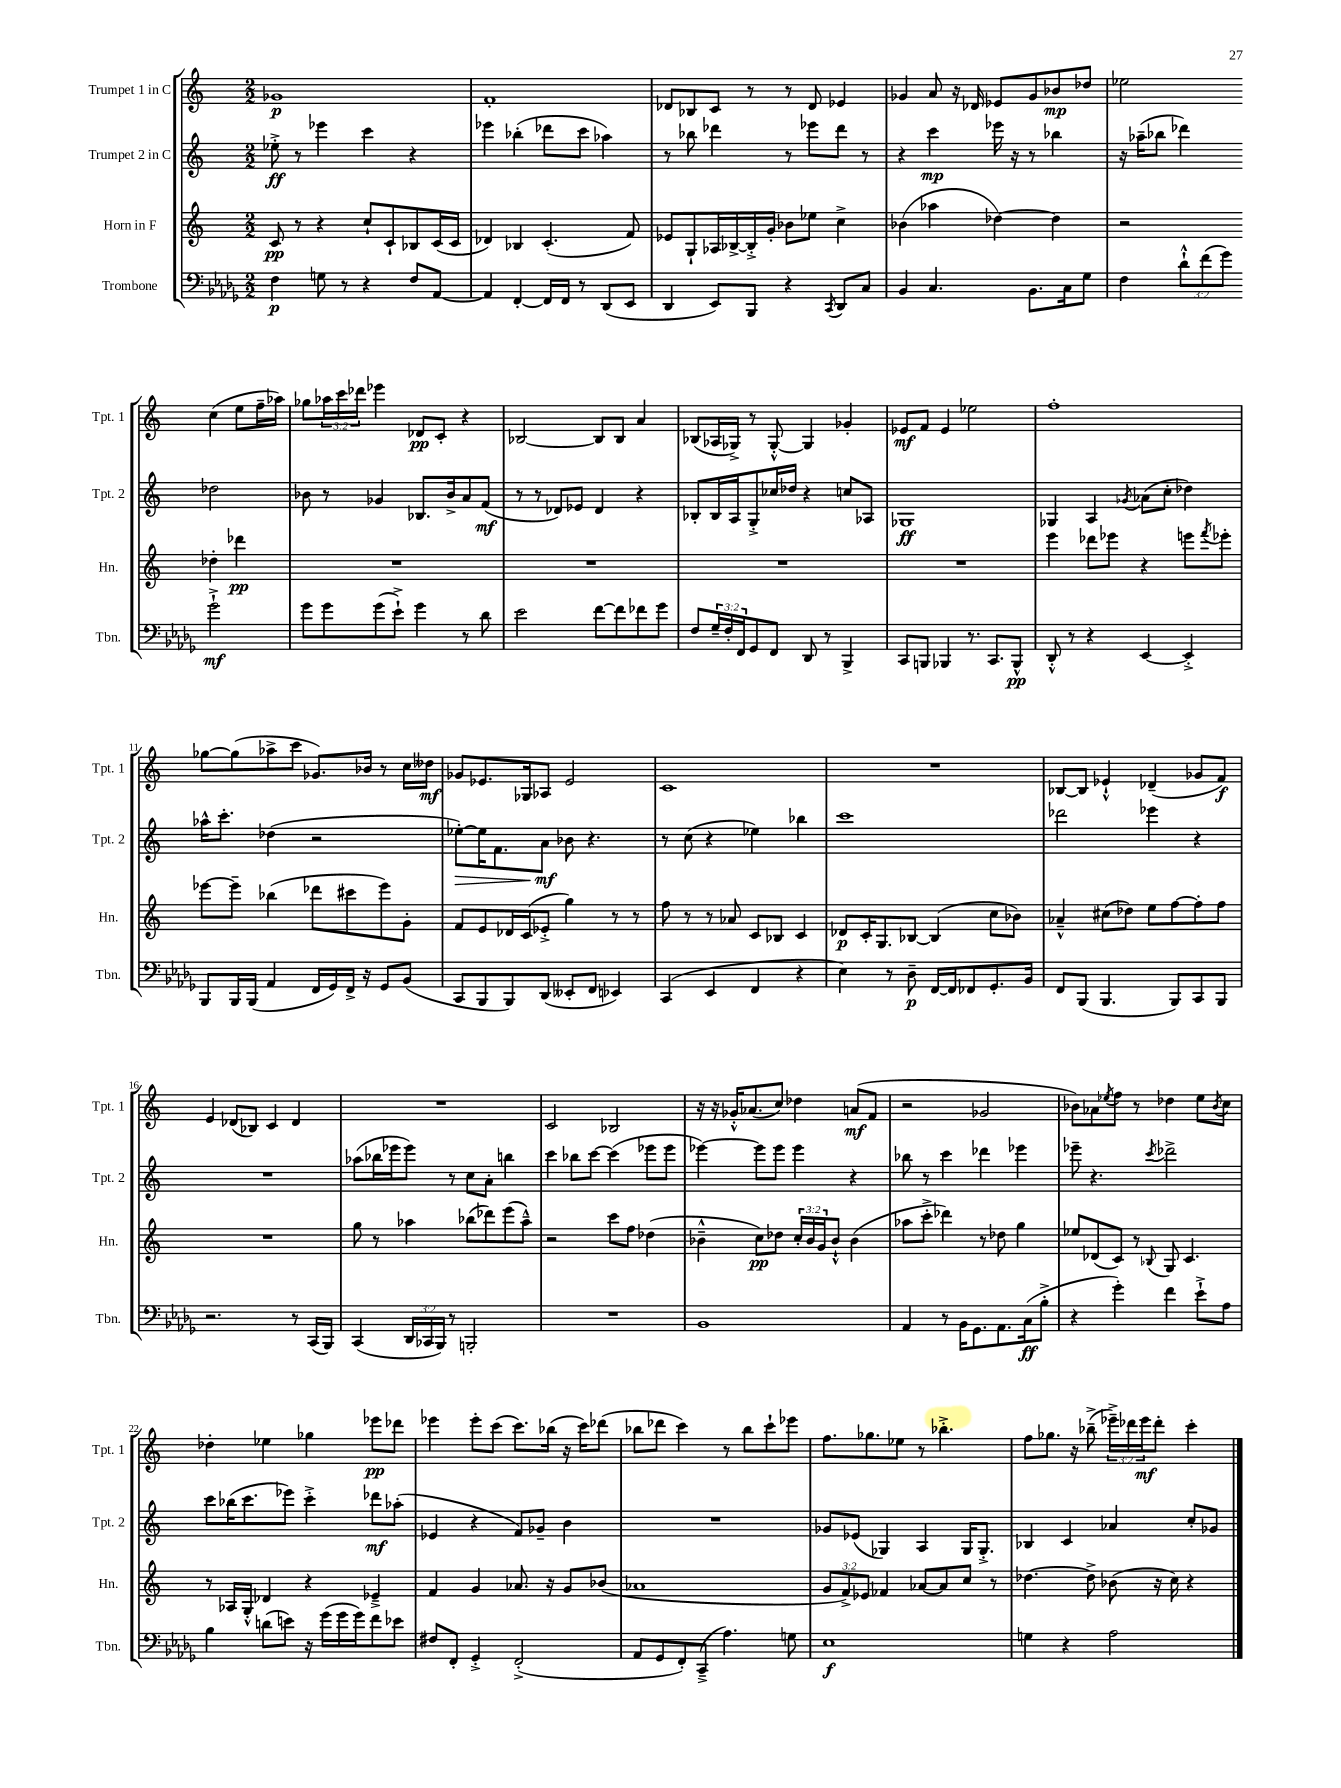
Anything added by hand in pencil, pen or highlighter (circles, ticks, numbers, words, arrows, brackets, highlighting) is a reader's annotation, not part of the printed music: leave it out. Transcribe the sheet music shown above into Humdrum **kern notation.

**kern	**dynam	**kern	**dynam	**kern	**dynam	**kern	**dynam
*part4	*part4	*part3	*part3	*part2	*part2	*part1	*part1
*staff4	*staff4	*staff3	*staff3	*staff2	*staff2	*staff1	*staff1
*I"Trombone	*	*I"Horn in F	*	*I"Trumpet 2 in C	*	*I"Trumpet 1 in C	*
*I'Tbn.	*	*I'Hn.	*	*I'Tpt. 2	*	*I'Tpt. 1	*
*clefF4	*	*clefG2	*	*clefG2	*	*clefG2	*
*k[b-e-a-d-g-]	*	*k[]	*	*k[]	*	*k[]	*
*M2/2	*	*M2/2	*	*M2/2	*	*M2/2	*
=1	=1	=1	=1	=1	=1	=1	=1
4F\	p	8c/	pp	8ee-X'^\	ff	1g-X	p
.	.	8r	.	8r	.	.	.
8Gn\	.	4r	.	4eee-X\	.	.	.
8r	.	.	.	.	.	.	.
4r	.	8cc`/L	.	4ccc\	.	.	.
.	.	8c`/	.	.	.	.	.
8F/L	.	8B-X/	.	4r	.	.	.
[8AA-/J	.	(16c/L	.	.	.	.	.
.	.	16c/JJ	.	.	.	.	.
=2	=2	=2	=2	=2	=2	=2	=2
4AA-/]	.	4d-X/)	.	4eee-X\	.	1f'	.
[4FF'/	.	4B-X/	.	(4bb-X'\	.	.	.
16FF/LL]	.	(4.c'/	.	8ddd-X\L	.	.	.
16FF/JJ	.	.	.	.	.	.	.
8r	.	.	.	8ccc\J	.	.	.
(8DD-/L	.	.	.	4aa-X\)	.	.	.
8EE-/J	.	8f/)	.	.	.	.	.
=3	=3	=3	=3	=3	=3	=3	=3
4DD-/	.	8e-X/L	.	8r	.	8d-X/L	.
.	.	8G`/	.	8bb-X\	.	8B-X/	.
8EE-/L)	.	16A-X/L	.	4ddd-X\	.	8c/J	.
.	.	[16B-X^/	.	.	.	.	.
8BBB-/J	.	16B-'^/]	.	.	.	8r	.
.	.	16g'/JJ	.	.	.	.	.
4r	.	8b-X\L	.	8r	.	8r	.
.	.	8ee-X\J	.	8eee-X\L	.	8d-/	.
8qCC/	.	.	.	.	.	.	.
8DD-/L	.	4cc^\	.	8ddd-\J	.	4e-X/	.
8C/J	.	.	.	8r	.	.	.
=4	=4	=4	=4	=4	=4	=4	=4
4BB-/	.	(4b-X\	.	4r	.	4g-X/	.
4.C/	.	4aa-X\	.	4ccc\	mp	8a/	.
.	.	.	.	.	.	16r	.
.	.	.	.	.	.	16d-X/	.
.	.	[4dd-X\)	.	16eee-X\	.	8e-X/L	.
.	.	.	.	16r	.	.	.
8.BB-\L	.	.	.	8r	.	8g-/	.
.	.	4dd-\]	.	4bb-X\	.	8b-X/	mp
16C\k	.	.	.	.	.	.	.
8G-\J	.	.	.	.	.	8dd-X/J	.
=5	=5	=5	=5	=5	=5	=5	=5
4F\	.	2r	.	16r	.	2ee-X\	.
.	.	.	.	(16aa-X~\KL	.	.	.
.	.	.	.	8bb-X\J	.	.	.
12d-`^^\L	.	.	.	4ddd-X\)	.	.	.
(12f\	.	.	.	.	.	.	.
12g-\J)	.	.	.	.	.	.	.
2g-`^\	mf	4dd-X'\	.	2dd-X\	.	(4cc\	.
.	.	4ddd-X\	pp	.	.	8ee-\L	.
.	.	.	.	.	.	16ff~\L	.
.	.	.	.	.	.	16aa-X\JJ)	.
!!LO:LB:g=z
=6	=6	=6	=6	=6	=6	=6	=6
8g-\L	.	1r	.	8b-X\	.	8gg-X\L	.
8g-\	.	.	.	8r	.	24aa-X\L	.
.	.	.	.	.	.	24ccc\	.
.	.	.	.	.	.	24ddd-X\JJ	.
(8g-\	.	.	.	4g-X/	.	4eee-X\	.
8e-`^\J)	.	.	.	.	.	.	.
4g-\	.	.	.	8.B-X/L	.	8d-X/L	pp
.	.	.	.	.	.	8c'/J	.
.	.	.	.	16b-^/k	.	.	.
8r	.	.	.	8a/	.	4r	.
8d-\	.	.	.	(8f/J	mf	.	.
=7	=7	=7	=7	=7	=7	=7	=7
2e-\	.	1r	.	8r	.	[2B-X/	.
.	.	.	.	8r	.	.	.
.	.	.	.	8d-X/L)	.	.	.
.	.	.	.	8e-X/J	.	.	.
[8f\L	.	.	.	4d-/	.	8B-/L]	.
8f\]	.	.	.	.	.	8B-/J	.
8f-X\	.	.	.	4r	.	4a/	.
8g-\J	.	.	.	.	.	.	.
=8	=8	=8	=8	=8	=8	=8	=8
8F/L	.	1r	.	8B-X'/L	.	(8B-X/L	.
24G-~/L	.	.	.	16B-/L	.	16A-X/L	.
24F'/	.	.	.	.	.	.	.
.	.	.	.	16A/J	.	16G-X^/JJ)	.
24FF/J	.	.	.	.	.	.	.
8GG-/	.	.	.	8G'^/	.	8r	.
8FF/J	.	.	.	16cc-X/L	.	[8G-'^^/	.
.	.	.	.	16dd-X/JJ	.	.	.
8DD-/	.	.	.	4r	.	4G-/]	.
8r	.	.	.	.	.	.	.
4BBB-^/	.	.	.	8ccn/L	.	4g-X'/	.
.	.	.	.	8A-X/J	.	.	.
=9	=9	=9	=9	=9	=9	=9	=9
8CC/L	.	1r	.	1G-X	ff	8e-X/L	mf
8BBBn/J	.	.	.	.	.	8f/J	.
4BBB-X/	.	.	.	.	.	4e-/	.
8.r	.	.	.	.	.	2ee-X\	.
8.CC/L	.	.	.	.	.	.	.
8BBB-^^/J	pp	.	.	.	.	.	.
=10	=10	=10	=10	=10	=10	=10	=10
8DD-'^^/	.	4eee\	.	4G-X/	.	1ff'	.
8r	.	.	.	.	.	.	.
4r	.	8ddd-X\L	.	4A/	.	.	.
.	.	8eee-X\J	.	.	.	.	.
.	.	.	.	8qg-X/	.	.	.
[4EE-/	.	4r	.	(8a-X\L	.	.	.
.	.	.	.	8cc'\J	.	.	.
4EE-'^/]	.	8eeen\L	.	4dd-X\)	.	.	.
.	.	8qfff/	.	.	.	.	.
.	.	8eee-X'\J	.	.	.	.	.
!!LO:LB:g=z
=11	=11	=11	=11	=11	=11	=11	=11
8BBB-/L	.	[8eee-X\L	.	16aa-X^^\KL	.	[8gg-X\L	.
.	.	.	.	8.ccc'\J	.	.	.
16BBB-/L	.	8eee-~\J]	.	.	.	(8gg-\]	.
(16BBB-/JJ	.	.	.	.	.	.	.
4AA-/	.	(4bb-X\	.	(4dd-X\	.	8aa-X^\	.
.	.	.	.	.	.	8ccc\J	.
16FF/LL	.	8ddd-X\L	.	2r	.	8.g-X/L)	.
16GG-/)	.	.	.	.	.	.	.
16FF^/JJ	.	8ccc#X\	.	.	.	.	.
16r	.	.	.	.	.	16b-X/Jk	.
8GG-/L	.	8eee-\)	.	.	.	8r	.
(8BB-/J	.	8g'\J	.	.	.	16cc\LL	.
.	.	.	.	.	.	16dd--X\JJ	mf
=12	=12	=12	=12	=12	=12	=12	=12
!	!	!	!	!	!LO:HP:b	!	!
8CC/L	.	8f/L	.	[8ee-X'\L)	>	8g-X/L	.
8BBB-/	.	8e/	.	16ee-\K]	.	8.e-X/	.
.	.	.	.	8.f\	.	.	.
8BBB-/)	.	16d-X/L	.	.	.	.	.
.	.	(16c/J	.	.	.	16G-X/k	.
(8DD-/J	.	8e-X'^/J	.	8a\J	mf	8A-X/J	.
8EE--X'/L	.	4gg\)	.	8b-X\	]	2e-/	.
8FF/J	.	.	.	4.r	.	.	.
4EE-X/)	.	8r	.	.	.	.	.
.	.	8r	.	.	.	.	.
=13	=13	=13	=13	=13	=13	=13	=13
(4CC/	.	8ff\	.	8r	.	1c	.
.	.	8r	.	(8cc\	.	.	.
4EE-/	.	8r	.	4r	.	.	.
.	.	8a-X/	.	.	.	.	.
4FF/	.	8c/L	.	4ee-X\)	.	.	.
.	.	8B-X/J	.	.	.	.	.
4r	.	4c/	.	4bb-X\	.	.	.
=14	=14	=14	=14	=14	=14	=14	=14
4E-\)	.	8d-X/L	p	1ccc	.	1r	.
.	.	16c'/K	.	.	.	.	.
.	.	8.G/	.	.	.	.	.
8r	.	.	.	.	.	.	.
8D-~\	p	[8B-X/J	.	.	.	.	.
[16FF/LL	.	(4B-/]	.	.	.	.	.
16FF/J]	.	.	.	.	.	.	.
8FF-X/	.	.	.	.	.	.	.
8.GG-'/	.	8cc\L	.	.	.	.	.
.	.	8b-X\J)	.	.	.	.	.
16BB-/Jk	.	.	.	.	.	.	.
=15	=15	=15	=15	=15	=15	=15	=15
8FF/L	.	4a-X~^^/	.	2ddd-X\	.	[8B-X/L	.
(8BBB-/J	.	.	.	.	.	8B-/J]	.
4.BBB-/	.	(8cc#X\L	.	.	.	4e-X`^^/	.
.	.	8dd-X\J)	.	.	.	.	.
.	.	8ee\L	.	4eee-X\	.	(4d-X~/	.
8BBB-/L)	.	[8ff\	.	.	.	.	.
8CC/	.	8ff'\]	.	4r	.	8g-X/L	.
8BBB-/J	.	8ff\J	.	.	.	8f/J)	f
!!LO:LB:g=z
=16	=16	=16	=16	=16	=16	=16	=16
2.r	.	1r	.	1r	.	4e/	.
.	.	.	.	.	.	(8d-X/L	.
.	.	.	.	.	.	8B-X/J)	.
.	.	.	.	.	.	4c/	.
8r	.	.	.	.	.	4d-/	.
(16CC/LL	.	.	.	.	.	.	.
16BBB-/JJ)	.	.	.	.	.	.	.
=17	=17	=17	=17	=17	=17	=17	=17
(4CC/	.	8gg\	.	(8aa-X\L	.	1r	.
.	.	8r	.	16bb-X\L	.	.	.
.	.	.	.	16eee-X\J	.	.	.
24DD-/LL	.	4aa-X\	.	8eee-\J)	.	.	.
24CC-X/	.	.	.	.	.	.	.
24BBB-/JJ)	.	.	.	.	.	.	.
8r	.	.	.	8r	.	.	.
2BBBn'/	.	(8bb-X\L	.	8cc\L	.	.	.
.	.	8ddd-X\)	.	8a'\J	.	.	.
.	.	(8eee\	.	4bbn\	.	.	.
.	.	8aa-~^^\J)	.	.	.	.	.
=18	=18	=18	=18	=18	=18	=18	=18
1r	.	2r	.	4ccc\	.	2c/	.
.	.	.	.	8bb-X\L	.	.	.
.	.	.	.	[8ccc\J	.	.	.
.	.	8ccc\L	.	(4ccc\]	.	2B-X/	.
.	.	8ff\J	.	.	.	.	.
.	.	(4dd-X\	.	8eee-X\L	.	.	.
.	.	.	.	8eee-\J	.	.	.
=19	=19	=19	=19	=19	=19	=19	=19
1BB-	.	4b-X~^^\	.	[4eee-X\)	.	16r	.
.	.	.	.	.	.	16r	.
.	.	.	.	.	.	16g-X'^^/KL	.
.	.	.	.	.	.	(8.a-X/	.
.	.	8cc\L)	pp	8eee-\L]	.	.	.
.	.	8dd-X\J	.	8eee-\J	.	8cc/J)	.
.	.	24cc'/LL	.	4eee-\	.	4dd-X\	.
.	.	24b-/	.	.	.	.	.
.	.	24g/J	.	.	.	.	.
.	.	8b-`^^/J	.	.	.	.	.
.	.	(4b-\	.	4r	.	(8an/L	mf
.	.	.	.	.	.	8f/J	.
=20	=20	=20	=20	=20	=20	=20	=20
4AA-/	.	8aa-X\L	.	8bb-X\	.	2r	.
.	.	8ccc'^\J	.	8r	.	.	.
8r	.	4ddd-X\)	.	4ccc\	.	.	.
16BB-\KL	.	.	.	.	.	.	.
8.GG-\	.	.	.	.	.	.	.
.	.	8r	.	4ddd-X\	.	2g-X/	.
8.AA-\	.	8dd-X\	.	.	.	.	.
.	.	4gg\	.	4eee-X\	.	.	.
(16C\k	ff	.	.	.	.	.	.
8B-'^\J	.	.	.	.	.	.	.
=21	=21	=21	=21	=21	=21	=21	=21
4r	.	8ee-X/L	.	8eee-X~\	.	8b-X\L)	.
.	.	(8d-X/	.	4.r	.	8a-X\	.
.	.	.	.	.	.	8qee-X/	.
4g-'\)	.	8c/J)	.	.	.	8ff\J	.
.	.	8r	.	.	.	8r	.
.	.	8qqB-X/	.	8qccc/	.	.	.
4f\	.	8G/	.	2ddd-X^\	.	4dd-X\	.
.	.	4.c/	.	.	.	.	.
8e-`^\L	.	.	.	.	.	8ee-\L	.
.	.	.	.	.	.	8qb-/	.
8A-\J	.	.	.	.	.	8cc\J	.
!!LO:LB:g=z
=22	=22	=22	=22	=22	=22	=22	=22
4B-\	.	8r	.	8ccc\L	.	4dd-X'\	.
.	.	16A-X/LL	.	(16bb-X\K	.	.	.
.	.	16G'^^/JJ	.	8.ccc\	.	.	.
(8dn\L	.	4d-X/	.	.	.	4ee-X\	.
8en\J)	.	.	.	8eee-X\J)	.	.	.
16r	.	4r	.	4ccc'^\	.	4gg-X\	.
(16g-\LL	.	.	.	.	.	.	.
16g-\	.	.	.	.	.	.	.
16g-\J)	.	.	.	.	.	.	.
8f\	.	4e-X~^/	.	8ddd-X\L	mf	8eee-X\L	pp
8e-X\J	.	.	.	(8aa-X'\J	.	8ddd-X\J	.
=23	=23	=23	=23	=23	=23	=23	=23
8F#X/L	.	4f/	.	4e-X/	.	4eee-X\	.
8FF'/J	.	.	.	.	.	.	.
4GG-'^/	.	4g/	.	4r	.	8eee-'\L	.
.	.	.	.	.	.	(8ccc\J	.
(2FF'^/	.	8.a-X/	.	8f/L)	.	8.ccc\L)	.
.	.	.	.	8g-X~/J	.	.	.
.	.	16r	.	.	.	(16bb-X\Jk	.
.	.	8g/L	.	4b\	.	16r	.
.	.	.	.	.	.	16ccc\KL)	.
.	.	(8b-X/J	.	.	.	(8ddd-X\J	.
=24	=24	=24	=24	=24	=24	=24	=24
8AA-/L	.	1a-X	.	1r	.	8bb-X\L	.
8GG-/	.	.	.	.	.	8ddd-X\J	.
8FF'/)	.	.	.	.	.	4ccc\)	.
(8CC~^/J	.	.	.	.	.	.	.
4.A-\)	.	.	.	.	.	8r	.
.	.	.	.	.	.	8bb-\L	.
.	.	.	.	.	.	8ccc`\	.
8Gn\	.	.	.	.	.	8eee-X\J	.
=25	=25	=25	=25	=25	=25	=25	=25
1E-	f	12g/L	.	8g-X/L	.	8.ff\L	.
.	.	12f^/)	.	.	.	.	.
.	.	.	.	(8e-X/J	.	.	.
.	.	12e-X/J	.	.	.	.	.
.	.	.	.	.	.	8.gg-X\	.
.	.	4f-X/	.	4G-X/)	.	.	.
.	.	.	.	.	.	8ee-X\J	.
.	.	[8a-X/L	.	4A/	.	8r	.
.	.	8a-/]	.	.	.	4.bb-X'^\	.
.	.	8cc/J	.	16G-/KL	.	.	.
.	.	.	.	8.G-'^/J	.	.	.
.	.	8r	.	.	.	.	.
=26	=26	=26	=26	=26	=26	=26	=26
4Gn\	.	[4.dd-X\	.	4B-X/	.	8ff\L	.
.	.	.	.	.	.	8.gg-X\J	.
4r	.	.	.	4c/	.	.	.
.	.	.	.	.	.	16r	.
.	.	8dd-^\]	.	.	.	(8bb-X~^\	.
2A-\	.	(8b-X\	.	4a-X/	.	24eee-X~^\LL)	.
.	.	.	.	.	.	24ddd-X\	.
.	.	.	.	.	.	24eee-\J	mf
.	.	16r	.	.	.	8ddd-'\J	.
.	.	16cc\)	.	.	.	.	.
.	.	4r	.	8cc'/L	.	4ccc'\	.
.	.	.	.	8g-X/J	.	.	.
==	==	==	==	==	==	==	==
*-	*-	*-	*-	*-	*-	*-	*-
